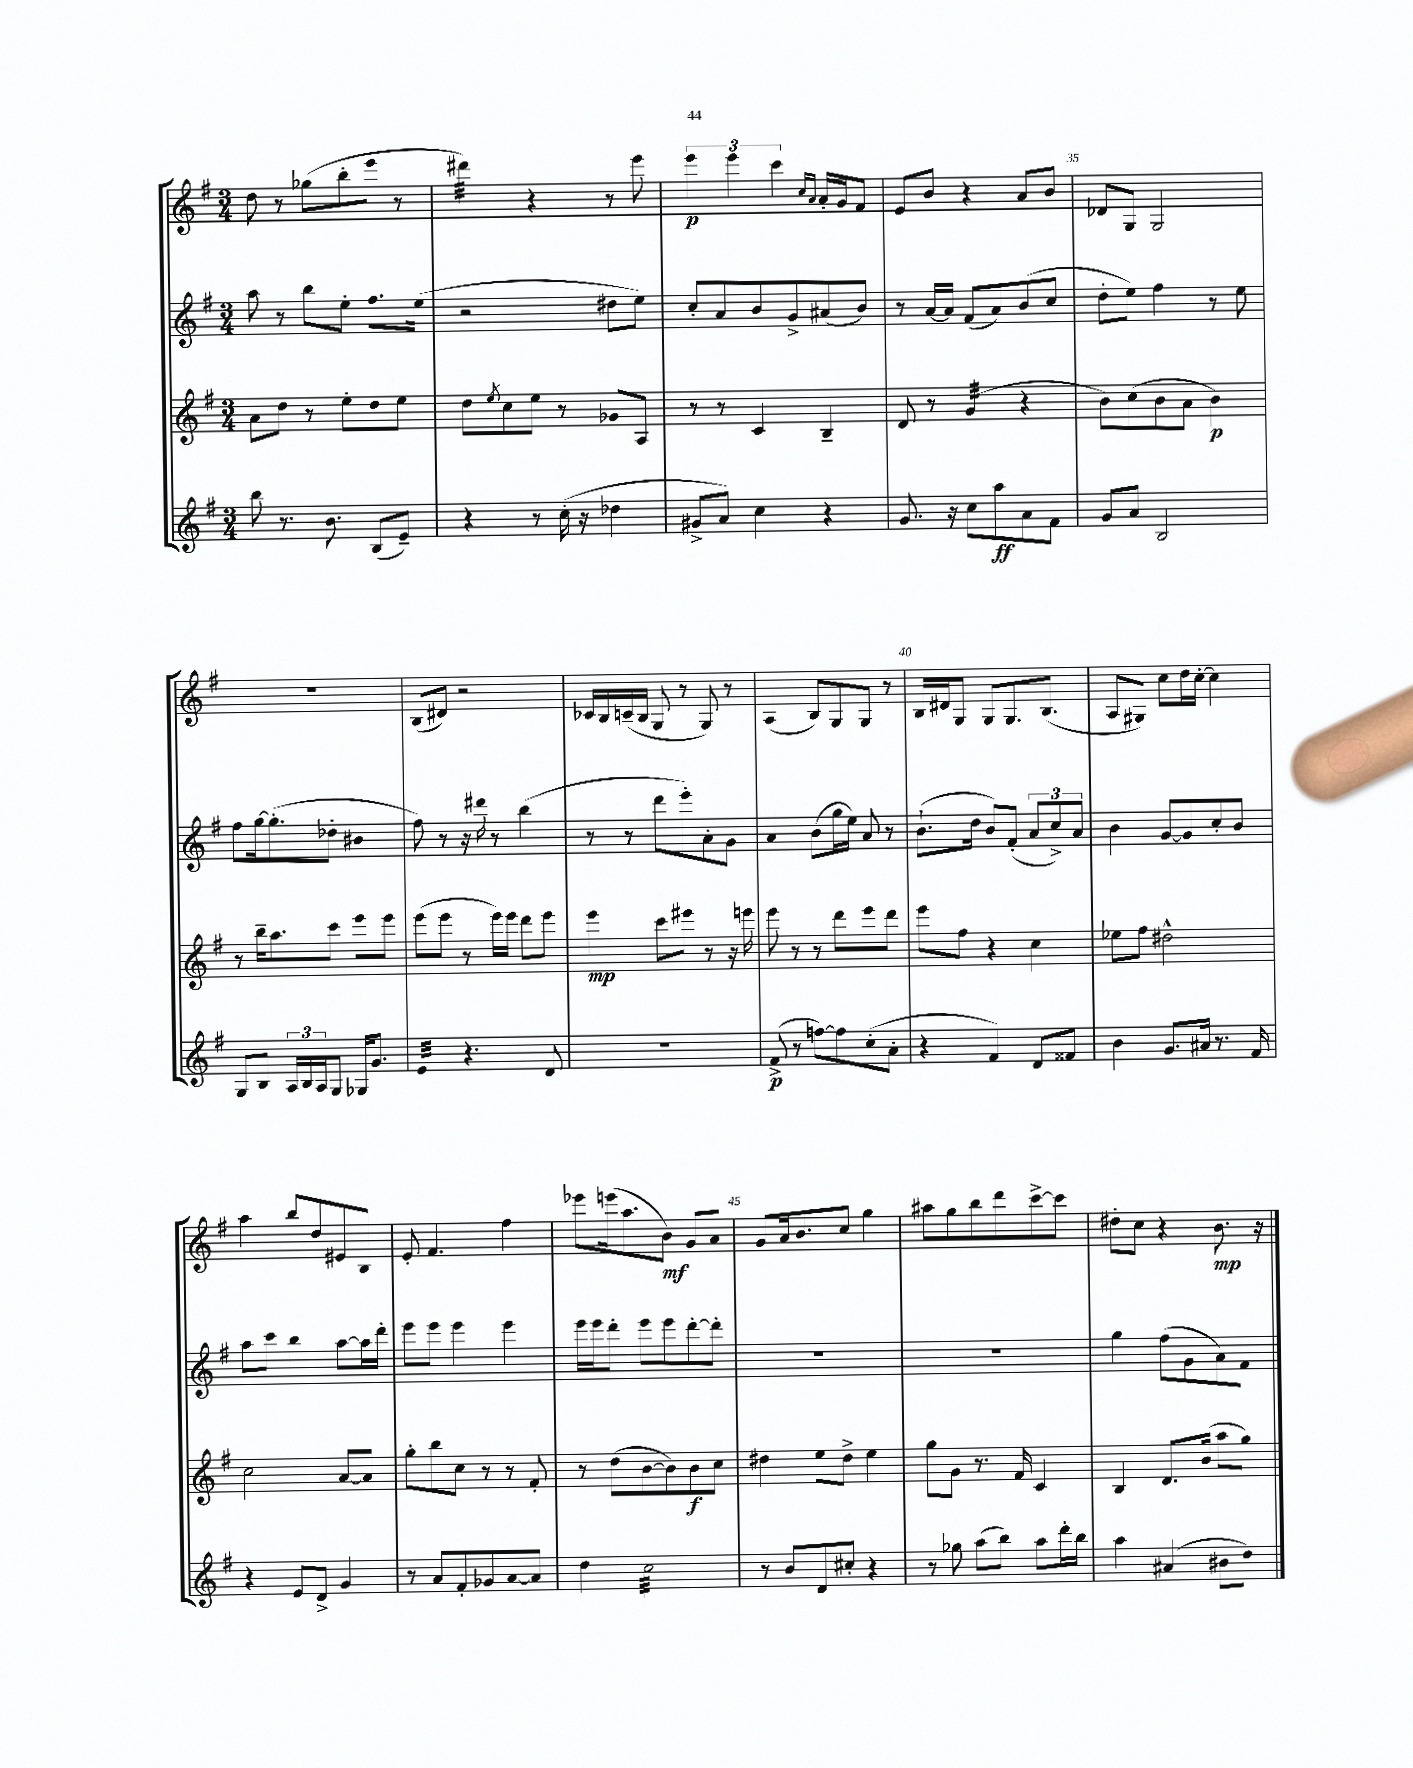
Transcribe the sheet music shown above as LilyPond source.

<<
\new StaffGroup <<
\new Staff = "s0" {
    \clef treble \key g \major \numericTimeSignature \time 3/4
    d''8 r8 ges''8( b''8-. e'''8 r8 |
    dis'''4:32) r4 r8 e'''8 |
    \tuplet 3/2 { e'''4\p e'''4 c'''4 } \grace { c''16 a'16 } a'16-. g'16 fis'8 |
    e'8 b'8 r4 a'8 b'8 |
    des'8 g8 g2 |
    R2. |
    b8( dis'8) r2 |
    ces'16 b16 c'16--( b16 g8 r8 g8) r8 |
    a4( b8) g8 g8 r8 |
    b16 dis'16 g8 g8 g8. b8.( |
    a8 gis8) c''8 d''16 c''16~-. c''4 |
    a''4 b''8 d''8 eis'8 b8 |
    e'8-. fis'4. fis''4 |
    ees'''8 e'''16( a''8. b'8\mf) g'8 a'8 |
    g'8 a'16 b'8. c''8 g''4 |
    ais''8 g''8 b''8 d'''8 c'''8~-> c'''8 |
    dis''8-. c''8 r4 b'8.\mp r16 \bar "|." |
}
\new Staff = "s1" {
    \clef treble \key g \major \numericTimeSignature \time 3/4
    a''8 r8 b''8 e''8-. fis''8. e''16( |
    r2 dis''8 e''8) |
    c''8-. a'8 b'8 g'8-> ais'8( b'8) |
    r8 a'16~ a'16 fis'8( a'8) b'8( c''8 |
    d''8-. e''8) fis''4 r8 e''8 |
    fis''8 g''16~ g''8.-.( des''8-. bis'4 |
    fis''8) r8 r16 dis'''16 r8 b''4( |
    r8 r8 d'''8 e'''8-.) a'8-. g'8 |
    a'4 b'8( g''16 e''16) a'8 r8 |
    b'8.-!( d''16 b'8) fis'8-.( \tuplet 3/2 { a'8 c''8->) a'8 } |
    b'4 g'8~ g'8 c''8-. b'8 |
    a''8 c'''8 b''4 a''8~ a''16 d'''16-. |
    e'''8 e'''8 e'''4 e'''4 |
    e'''16 e'''16 d'''8-. e'''8 e'''8 d'''8~-. d'''8-. |
    R2. |
    R2. |
    g''4 fis''8( g'8 a'8) fis'8 \bar "|." |
}
\new Staff = "s2" {
    \clef treble \key g \major \numericTimeSignature \time 3/4
    a'8 d''8 r8 e''8-. d''8 e''8 |
    d''8 \acciaccatura { e''8 } c''8 e''8 r8 ges'8 a8 |
    r8 r8 c'4 b4-- |
    d'8 r8 g'4:32( r4 |
    b'8) c''8( b'8 a'8 b'4\p) |
    r8 b''16-- a''8. c'''8 e'''8 e'''8 |
    e'''8( e'''8 r8 e'''16) e'''16 d'''8 e'''8 |
    e'''4\mp c'''8 eis'''8 r8 r16 e'''16 |
    e'''8 r8 r8 d'''8 e'''8 d'''8 |
    e'''8 fis''8 r4 c''4 |
    ees''8 fis''8 dis''2-^ |
    c''2 a'8~ a'8 |
    g''8-. b''8 c''8 r8 r8 fis'8-. |
    r8 d''8( b'8~ b'8) b'8\f c''8 |
    dis''4 e''8 dis''8-> e''4 |
    g''8 g'8 r8. fis'16 c'4 |
    b4 d'8. b'16( a''8 g''8) \bar "|." |
}
\new Staff = "s3" {
    \clef treble \key g \major \numericTimeSignature \time 3/4
    b''8 r8. b'8. b8( e'8--) |
    r4 r8 c''16-.( r16 des''4 |
    gis'8-> a'8) c''4 r4 |
    g'8. r16 c''8 a''8\ff a'8 fis'8 |
    g'8 a'8 b2 |
    g8 b8 \tuplet 3/2 { a16 b16 a16 } g8 ges16 g'8. |
    e'4:32 r4. d'8 |
    R2. |
    fis'8->\p( r8 f''8~) f''8 c''8-.( a'8-. |
    r4 fis'4) d'8 fisis'8 |
    b'4 g'8. ais'16 r8. fis'16 |
    r4 e'8 d'8-> g'4 |
    r8 a'8 fis'8-. ges'8 a'8~ a'8 |
    d''4 c''2:32 |
    r8 b'8 d'8 cis''8-. r4 |
    r8 ges''8 a''8( b''8) a''8 d'''16-. b''16 |
    a''4 ais'4( bis'8 d''8) \bar "|." |
}
>>
>>
\layout { \context { \Score currentBarNumber = #31 \override BarNumber.break-visibility = ##(#f #t #t) barNumberVisibility = #(every-nth-bar-number-visible 5) } }
